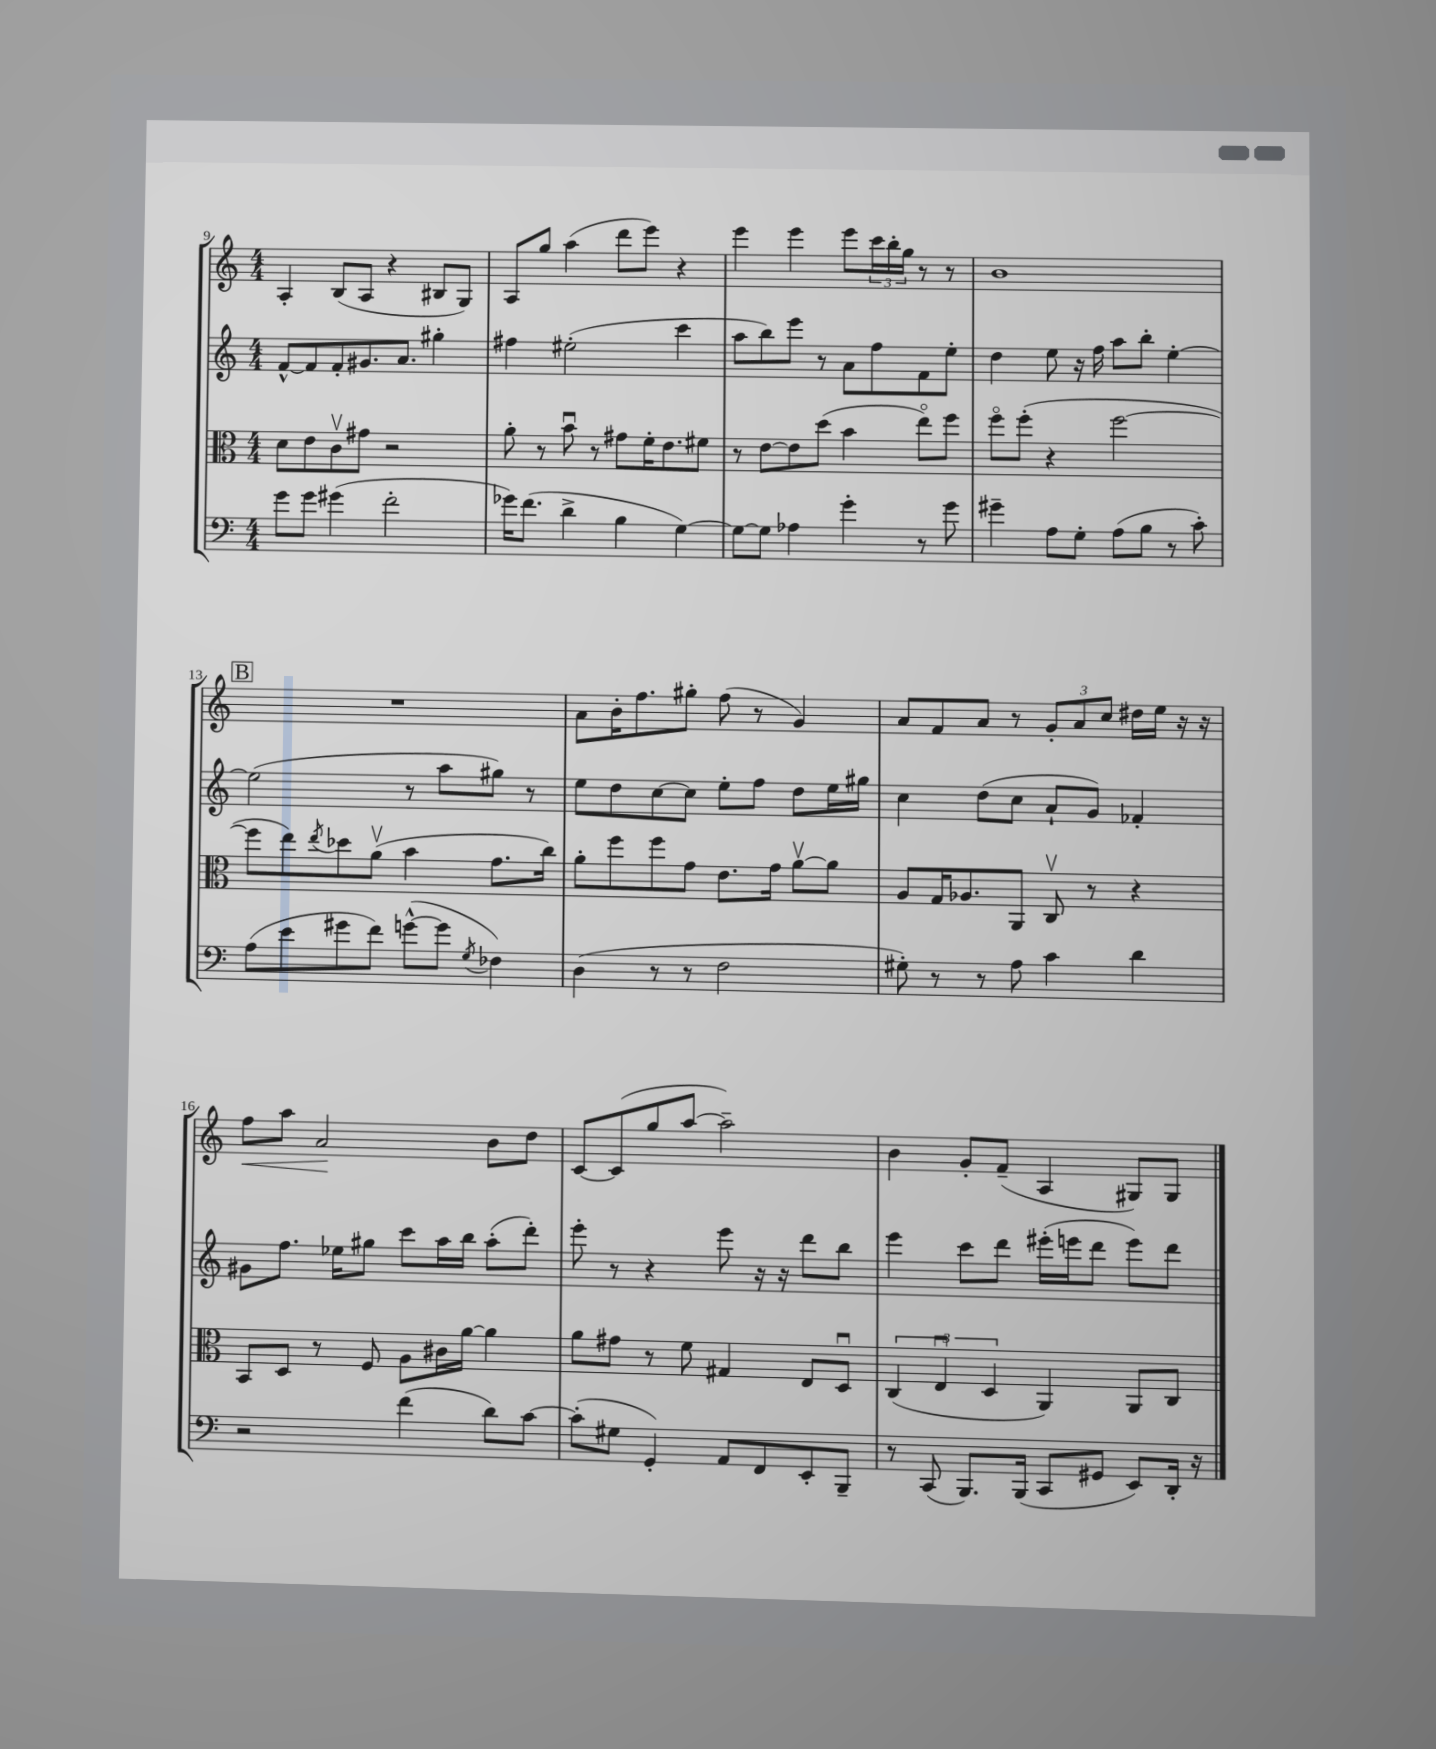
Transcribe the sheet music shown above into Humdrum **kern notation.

**kern	**kern	**kern	**kern
*staff4	*staff3	*staff2	*staff1
*clefF4	*clefC3	*clefG2	*clefG2
*k[]	*k[]	*k[]	*k[]
*M4/4	*M4/4	*M4/4	*M4/4
8g\L	8d\L	[8f^^/L	4A'/
8g\J	8e\	8f/]	.
(4g#\	8cv\	8f'/	(8B/L
.	8g#\J	8.g#/	8A/J
2f'\	2r	.	4r
.	.	8.a/J	.
.	.	4gg#'\	8B#/L
.	.	.	8G/J)
=	=	=	=
16g-\LK)	8a'\	4ff#\	8A/L
(8.f\J	.	.	.
.	8r	.	8gg/J
4d^\	8bu\	(2ee#'\	(4aa\
.	8r	.	.
4B\	8g#\L	.	8ddd\L
.	16f'\K	.	8eee\J)
.	8.e\	.	.
[4G\)	.	4ccc\	4r
.	8f#\J	.	.
=	=	=	=
8G\_L	8r	8aa\L	4eee\
8G\]J	[8e\L	8bb\)	.
4A-\	8e\]	8eee\J	4eee\
.	(8dd\J	8r	.
4g'\	4b\	8a\L	8eee\L
.	.	8ff\	24ccc\L
.	.	.	24bb'\
.	.	.	24gg\JJ
8r	8eeo\L)	8f\	8r
8g\	8ff\J	8ee'\J	8r
=	=	=	=
4g#~\	8ffo\L	4dd\	1b
.	(8ff'\J	.	.
8A\L	4r	8ee\	.
8G'\J	.	16r	.
.	.	16ff\	.
(8A\L	[2ff\	8aa\L	.
8B\J	.	8bb'\J	.
8r	.	[4ee'\	.
8c'\)	.	.	.
=	=	=	=
(8A\L	8ff\]L	(2ee\]	1r
8e\	8ee\)	.	.
.	8qee/	.	.
8g#\	8dd-\	.	.
8f\J)	(8av\J	.	.
([8g^^\L	4b\	8r	.
8g\]J	.	8aa\L	.
8qG/	.	.	.
4F-\)	8.g\L	8gg#\J)	.
.	.	8r	.
.	16cc\Jk)	.	.
=	=	=	=
(4D\	8a'\L	8ee\L	8a\L
.	8ff\	8dd\	16b'\K
.	.	.	8.ff\
8r	8ff\	[8cc\	.
8r	8g\J	8cc\]J	8gg#'\J
2F\	8.e\L	8ee'\L	(8ff\
.	.	8ff\J	8r
.	16g\Jk	.	.
.	[8av\L	8dd\L	4g/)
.	8a\]J	16ee\L	.
.	.	16gg#\JJ	.
=	=	=	=
8G#'\)	8A/L	4cc\	8a/L
8r	16G/K	.	8f/
.	8.A-/	.	.
8r	.	(8dd\L	8a/J
8A\	8AA/J	8cc\J	8r
4c\	8Cv/	8a`/L	12g'/L
.	.	.	12a/
.	8r	8g/J)	.
.	.	.	12cc/J
4d\	4r	4f-'/	16dd#\LL
.	.	.	16ee\JJ
.	.	.	16r
.	.	.	16r
=	=	=	=
2r	8BB/L	8g#\L	8ff\L
.	8D/J	8.ff\J	8aa\J
.	8r	.	2a/
.	.	16ee-\LK	.
.	8F/	8gg#\J	.
(4f\	8A\L	8ccc\L	.
.	16c#\L	16aa\L	.
.	[16a\JJ	16bb\JJ	.
8d\L)	4a\]	(8aa'\L	8b\L
[8c\J	.	8ddd'\J)	8dd\J
=	=	=	=
(8c'\]L	8a\L	8eee'\	[8c/L
8G#\J	8g#\J	8r	(8c/]
4GG'/)	8r	4r	8gg/
.	8f\	.	[8aa/J
8AA/L	4G#/	8eee\	2aa~\])
8FF/	.	16r	.
.	.	16r	.
8EE'/	8E/L	8ddd\L	.
8BBB~/J	8Du/J	8bb\J	.
=	=	=	=
8r	(6C/	4eee\	4b\
(8CC/	.	.	.
.	6Eu/	.	.
8.BBB/L)	.	8ccc\L	8g'/L
.	6D/	.	.
.	.	8ddd\J	(8f~/J
(16BBB/Jk	.	.	.
8CC/L	4AA/)	(16eee#'\LL	4A/
.	.	16eee\J	.
8GG#/J	.	8ddd\J	.
8EE/L)	8AA/L	8eee\L)	8G#/L)
16DD'/Jk	8C/J	8ddd\J	8G#/J
16r	.	.	.
==	==	==	==
*-	*-	*-	*-
